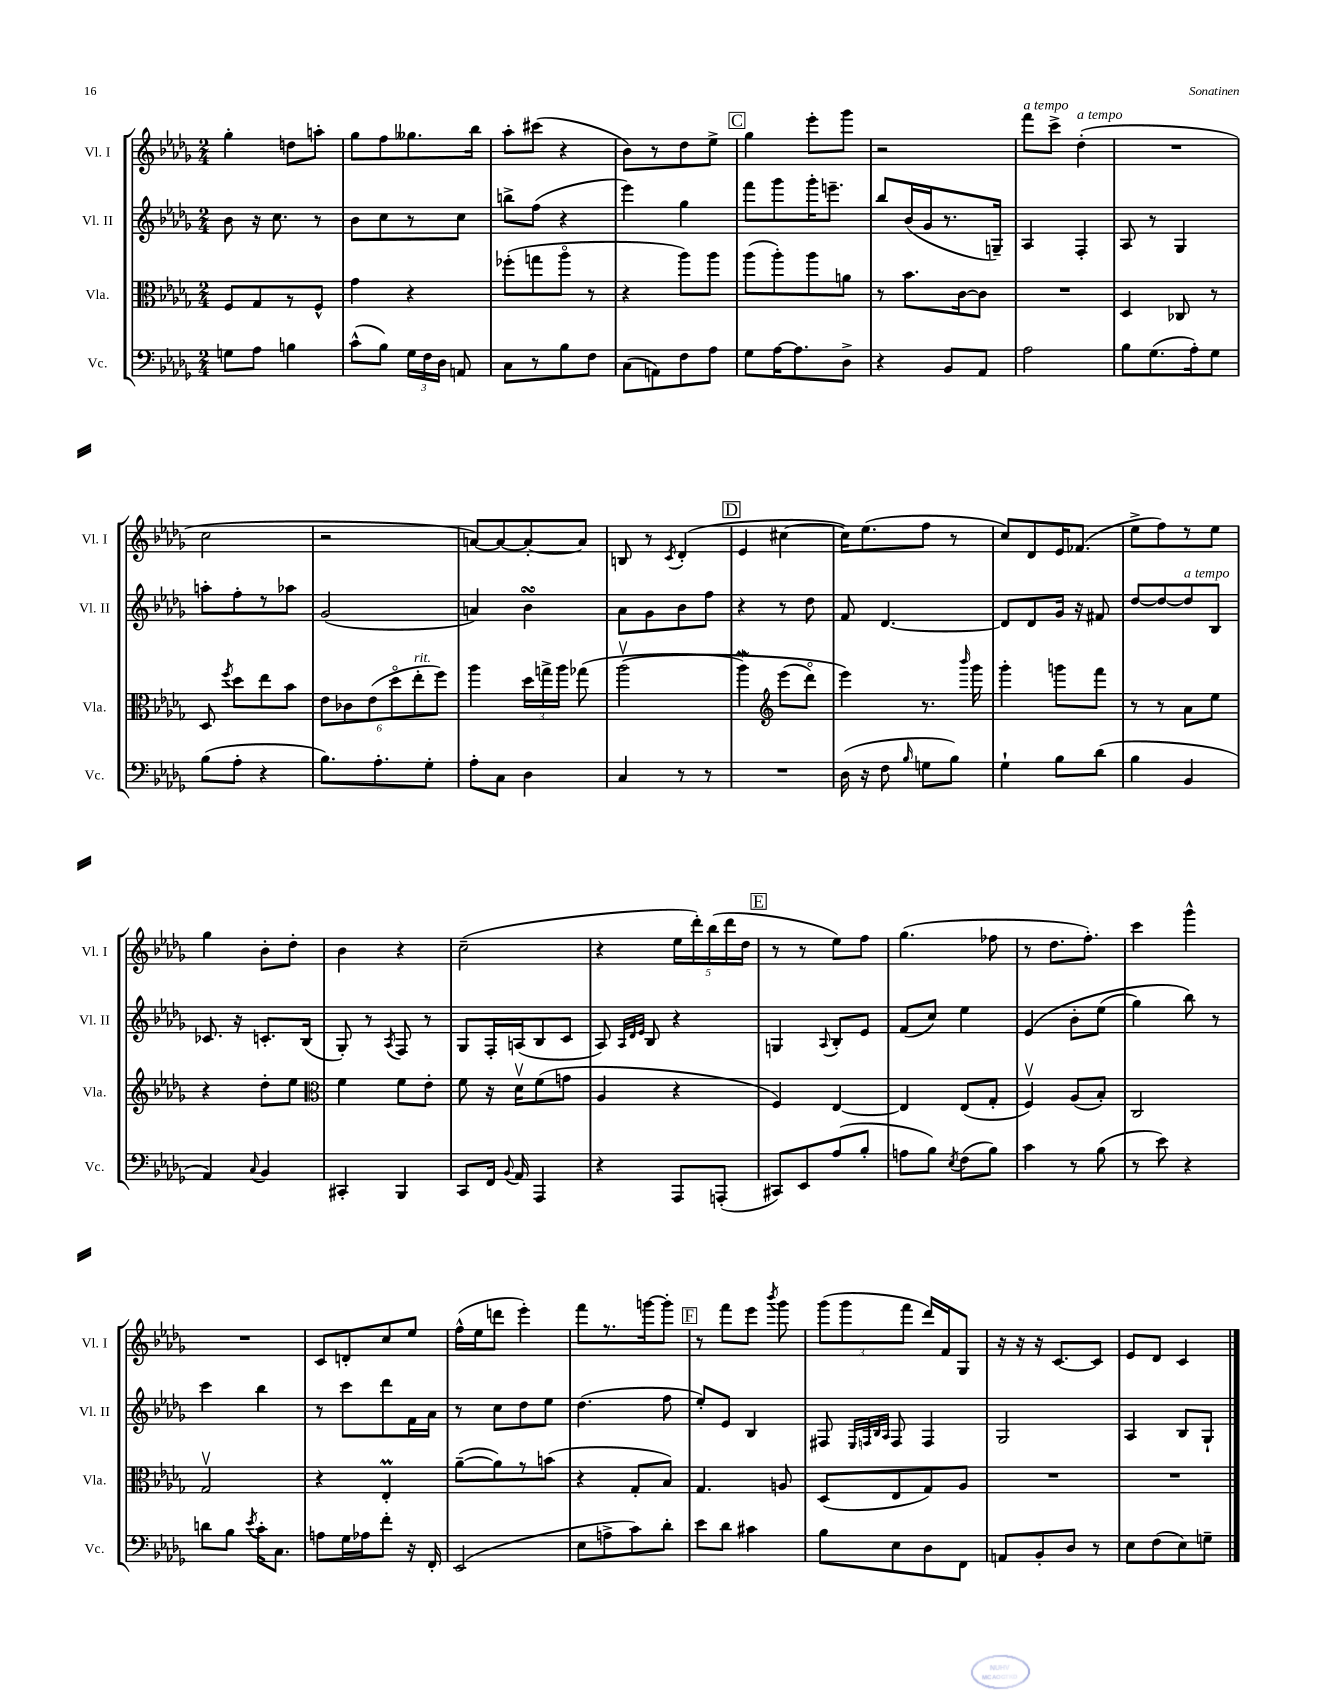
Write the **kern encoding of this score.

**kern	**kern	**kern	**kern
*part4	*part3	*part2	*part1
*staff4	*staff3	*staff2	*staff1
*I"Vc.	*I"Vla.	*I"Vl. II	*I"Vl. I
*I'Vc.	*I'Vla.	*I'Vl. II	*I'Vl. I
*clefF4	*clefC3	*clefG2	*clefG2
*k[b-e-a-d-g-]	*k[b-e-a-d-g-]	*k[b-e-a-d-g-]	*k[b-e-a-d-g-]
*M2/4	*M2/4	*M2/4	*M2/4
=17	=17	=17	=17
8Gn\L	8F/L	8b-\	4gg-'\
8A-\J	8G-/	16r	.
.	.	8.cc\	.
4Bn\	8r	.	8ddn\L
.	8F^^/J	8r	8aan'\J
=18	=18	=18	=18
(8c^^\L	4g-\	8b-\L	8gg-\L
8B-\J)	.	8cc\	8ff\
24G-\LL	4r	8r	8.gg--X\
24F\	.	.	.
24D-\JJ	.	.	.
8AAn/	.	8cc\J	.
.	.	.	16bb-\Jk
=19	=19	=19	=19
8C\L	(8ff-X'\L	8bbn^\L	8aa-'\L
8r	8ggn\	(8ff\J	(8ccc#X\J
8B-\	8aa-\J	4r	4r
8F\J	8r	.	.
=20	=20	=20	=20
(8C\L	4r	4eee-\)	8b-\L)
8AAn\)	.	.	8r
8F\	8aa-\L)	4gg-\	8dd-\
8A-\J	8aa-\J	.	8ee-^\J
!!LO:REH:place=s1:t=C
=21	=21	=21	=21
8G-\L	(8aa-\L	8fff\L	4gg-\
[16A-\K	8aa-'\)	8ggg-\	.
8.A-\]	.	.	.
.	8aa-\	16ggg-'\K	8eee-'\L
.	.	8.eeen~\J	.
8D-^\J	8an\J	.	8ggg-\J
=22	=22	=22	=22
4r	8r	8bb-/L	2r
.	8.b-\L	(16b-/L	.
.	.	16g-/J	.
8BB-/L	.	8.r	.
.	[16c\k	.	.
8AA-/J	8c\J]	.	.
.	.	16Gn~/Jk)	.
=23	=23	=23	=23
!	!	!	!LO:TX:a:i:t=a tempo
2A-\	2r	4A-/	8fff\L
.	.	.	8ccc^\J
!	!	!	!LO:TX:a:i:t=a tempo
.	.	4F'/	(4dd-'\
=24	=24	=24	=24
8B-\L	4D-/	8A-/	2r
(8.G-\	.	8r	.
.	8C-X/	4G-/	.
16A-'\k)	.	.	.
8G-\J	8r	.	.
!!LO:LB:g=z
=25	=25	=25	=25
(8B-\L	8D-/	8aan'\L	2cc\
.	8qff/	.	.
8A-'\J	8dd-\L	8ff'\	.
4r	8ee-\	8r	.
.	8b-\J	8aa-X\J	.
=26	=26	=26	=26
8.B-\L)	12e-\L	(2g-/	2r
.	12c-X\	.	.
.	(12e-\	.	.
8.A-'\	.	.	.
.	12dd-\	.	.
!	!LO:TX:a:i:t=rit.	!	!
.	12ee-'\	.	.
8G-'\J	.	.	.
.	12ff\J)	.	.
=27	=27	=27	=27
8A-'\L	4aa-\	4an/)	[8an/L)
8C\J	.	.	8a/_
4D-\	24dd-\LL	4b-sSSS\	8a'/_
.	24ggn^\	.	.
.	24aa-\JJ	.	.
.	(8gg-X\	.	8a/J]
=28	=28	=28	=28
4C/	(2aa-v\	8a-\L	8Bn/
.	.	8g-\	8r
.	.	.	8qc/
8r	.	8b-\	(4d-'/
8r	.	8ff\J	.
!!LO:REH:place=s1:t=D
=29	=29	=29	=29
2r	4aa-W\)	4r	4e-/
*	*clefG2	*	*
.	(8eee-\L	8r	[4cc#X\
.	8ddd-\J)	8dd-\	.
=30	=30	=30	=30
(16D-\	4eee-\)	8f/	16cc#\KL])
16r	.	.	(8.ee-\
8F\	.	[4.d-/	.
16qqB-/	.	.	.
8Gn\L	8.r	.	8ff\J
8B-\J)	.	.	8r
.	16qqbbb-/	.	.
.	16ggg-\	.	.
=31	=31	=31	=31
4G-`\	4ggg-'\	8d-/L]	8cc/L)
.	.	8d-/	8d-/
8B-\L	8gggn\L	16g-/Jk	16e-/K
.	.	16r	(8.f-X/J
(8d-\J	8fff\J	8f#X/	.
=32	=32	=32	=32
4B-\	8r	[8dd-/L	8ee-^\L
.	8r	8dd-/_	8ff\)
!	!	!LO:TX:a:i:t=a tempo	!
4BB-/	8a-\L	8dd-/]	8r
.	8ee-\J	8B-/J	8ee-\J
!!LO:LB:g=z
=33	=33	=33	=33
4AA-/)	4r	8.c-X/	4gg-\
.	.	16r	.
8qqC/	.	.	.
4BB-/	8dd-'\L	8.cn'/L	8b-'\L
.	8ee-\J	.	8dd-'\J
.	.	(16B-/Jk	.
=34	=34	=34	=34
*	*clefC3	*	*
4CC#X'/	4f\	8G-'/)	4b-\
.	.	8r	.
.	.	8qA-/	.
4BBB-/	8f\L	8F/	4r
.	8e-'\J	8r	.
=35	=35	=35	=35
8CC/L	8f\	8G-/L	(2cc~\
16FF/Jk	16r	16F'/L	.
8qqBB-/	.	.	.
16AA-/	16d-v\KL	(16An/J	.
4AAA-/	(8f\	8B-/	.
.	8gn\J	8c/J	.
=36	=36	=36	=36
4r	4A-/	8A-/)	4r
.	.	32qqA-/LLL	.
.	.	32qqd-/	.
.	.	32qqe-/JJJ	.
.	.	8B-/	.
8AAA-/L	4r	4r	20ee-\LL
.	.	.	20ddd-'\)
.	.	.	(20bb-\
(8AAAn'/J	.	.	.
.	.	.	20ddd-\
.	.	.	20dd-\JJ
!!LO:REH:place=s1:t=E
=37	=37	=37	=37
8CC#X/L)	4F/)	4Gn/	8r
8EE-/	.	.	8r
.	.	8qqA-/	.
(8A-/	[4E-/	8B-'/L	8ee-\L)
8B-'/J	.	8e-/J	8ff\J
=38	=38	=38	=38
8An\L	4E-/]	(8f/L	(4.gg-\
8B-\J)	.	8cc/J)	.
8qE-/	.	.	.
(8F\L	(8E-/L	4ee-\	.
8B-\J)	8G-'/J	.	8ff-X\
=39	=39	=39	=39
4c\	4Fv/)	(4e-/	8r
.	.	.	8.dd-\L
8r	(8A-/L	8b-'\L	.
.	.	.	8.ff'\J)
(8B-\	8B-'/J)	(8ee-\J	.
=40	=40	=40	=40
8r	2C/	4gg-\)	4ccc\
8e-\)	.	.	.
4r	.	8bb-\)	4ggg-^^\
.	.	8r	.
!!LO:LB:g=z
=41	=41	=41	=41
8dn\L	2G-v/	4ccc\	2r
8B-\J	.	.	.
8qe-/	.	.	.
16c'\KL	.	4bb-\	.
8.C\J	.	.	.
=42	=42	=42	=42
8An\L	4r	8r	8c/L
16G-\L	.	8ccc\L	8dn'/
16A-X\J	.	.	.
8f'\J	4E-M'/	8ddd-\	8cc/
16r	.	16f\L	8ee-/J
16FF'/	.	16a-\JJ	.
=43	=43	=43	=43
(2EE-/	([8a-~\L	8r	(16ff^^\LL
.	.	.	16ee-\J
.	8a-\])	8cc\L	8dddn\J
.	8r	8dd-\	4eee-'\)
.	(8bn\J	8ee-\J	.
=44	=44	=44	=44
8E-\L	4r	(4.dd-\	8fff\L
8An^\	.	.	8.r
8c\)	8G-'/L	.	.
.	.	.	[16gggn\k
8d-'\J	8B-/J)	8ff\	8ggg'\J]
!!LO:REH:place=s1:t=F
=45	=45	=45	=45
8e-\L	4.G-/	8ee-'/L)	8r
8d-\J	.	8e-/J	8fff\L
4c#X\	.	4B-/	8eee-\J
.	.	.	8qbbb-/
.	8An/	.	8ggg-\
=46	=46	=46	=46
8B-\L	(8D-/L	8F#X/	(12ggg-\L
.	.	.	12ggg-\
.	.	32qqE-/LLL	.
.	.	32qqFn/	.
.	.	32qqB-/	.
.	.	32qqA-/JJJ	.
8E-\	8E-/	8F/	.
.	.	.	12fff\J
8D-\	8G-/)	4F/	16ddd-/LL)
.	.	.	16f/J
8FF\J	8A-/J	.	8G-/J
=47	=47	=47	=47
8AAn/L	2r	2G-/	16r
.	.	.	16r
8BB-'/	.	.	16r
.	.	.	[8.c/L
8D-/J	.	.	.
8r	.	.	8c/J]
=48	=48	=48	=48
8E-\L	2r	4A-/	8e-/L
(8F\	.	.	8d-/J
8E-\)	.	8B-/L	4c/
8Gn~\J	.	8G-`/J	.
==	==	==	==
*-	*-	*-	*-
